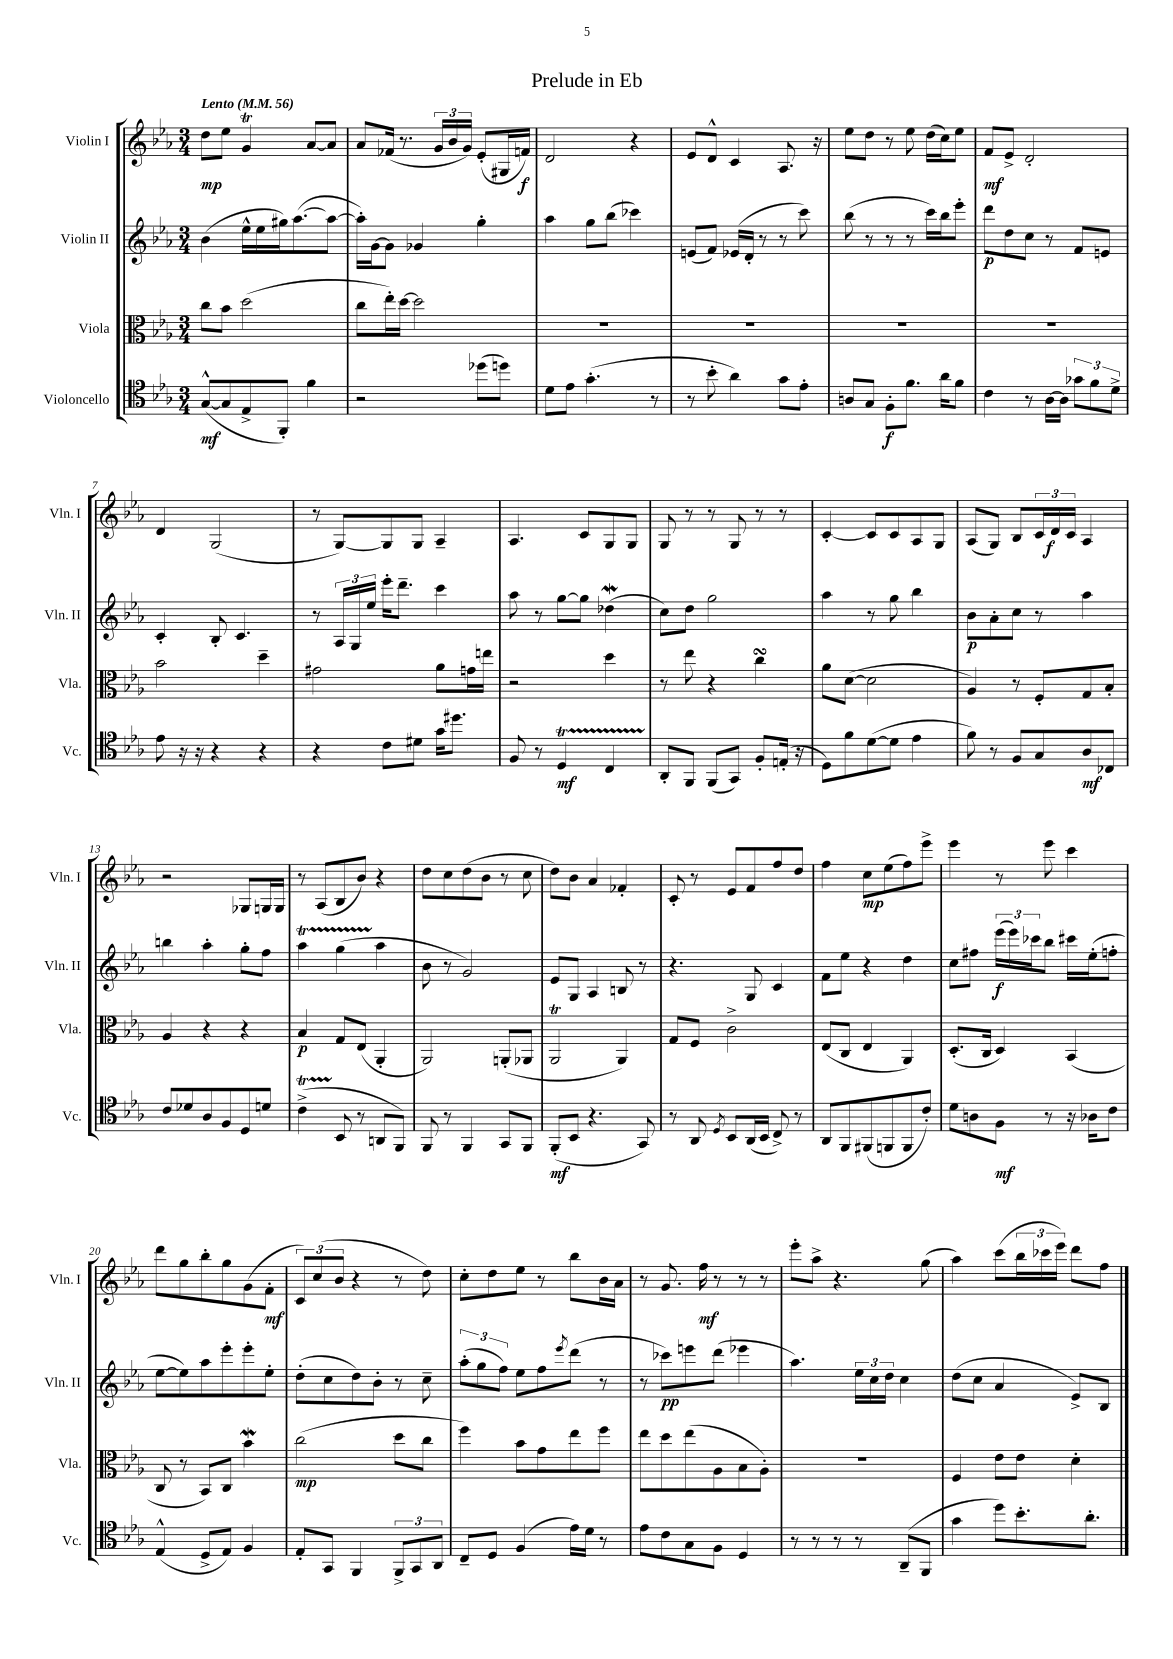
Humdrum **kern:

**kern	**kern	**kern	**kern
*staff4	*staff3	*staff2	*staff1
*clefC4	*clefC3	*clefG2	*clefG2
*k[b-e-a-]	*k[b-e-a-]	*k[b-e-a-]	*k[b-e-a-]
*M3/4	*M3/4	*M3/4	*M3/4
*MM56	*MM56	*MM56	*MM56
([8G^^	8cc	(4b-	8dd
8G]	8b-	.	8ee-
8E-^	(2dd	16ee-^^	4g
.	.	16ee-	.
8FF')	.	16gg#)	.
.	.	([8.aa-	.
4f	.	.	[8a-
.	.	8aa-_	8a-]
=	=	=	=
2r	8cc	16aa-'])	8a-
.	.	[16g	.
.	16ee-')	8g]	(16f-
.	[16dd	.	8.r
.	2dd]	4g-	.
.	.	.	24g
.	.	.	24b-
.	.	.	24g)
(8dd-	.	4gg'	(8e-'
8dd)	.	.	16G#
.	.	.	16f)
=	=	=	=
8d	2.r	4aa-	2d
8e-	.	.	.
(4.g'	.	8gg	.
.	.	(8bb-	.
.	.	4ccc-)	4r
8r	.	.	.
=	=	=	=
8r	2.r	(8e	8e-
8b-'	.	8f)	8d^^
4a-)	.	(16e-	4c
.	.	16d'	.
.	.	8r	.
8g	.	8r	8.A-
8e-'	.	8ccc)	.
.	.	.	16r
=	=	=	=
8A	2.r	(8bb-	8ee-
8G	.	8r	8dd
8F'	.	8r	8r
8.f	.	8r	8ee-
.	.	16ccc)	(16dd
16a-	.	16bb-	16cc)
8f	.	8eee-'	8ee-
=	=	=	=
4c	2.r	8ddd	8f
.	.	8dd	8e-^
8r	.	8cc	2d'
[16A-	.	8r	.
16A-]	.	.	.
12g-	.	8f	.
12f	.	.	.
.	.	8e	.
12d^	.	.	.
=	=	=	=
8e-	2b-	4c'	4d
16r	.	.	.
16r	.	.	.
4r	.	8B-'	(2G
.	.	4.c	.
4r	4dd~	.	.
=	=	=	=
4r	2g#	8r	8r
.	.	24A-	[8G)
.	.	24G	.
.	.	24ee-	.
8c	.	16eee-'	8G]
.	.	8.ddd~	.
8d#	.	.	8G
16g	8a-	4ccc	4A-~
8.dd#	.	.	.
.	16g	.	.
.	16ee	.	.
=	=	=	=
8F	2r	8aa-	4.A-
8r	.	8r	.
4D	.	[8gg	.
.	.	8gg]	8c
4C	4dd	(4dd-	8G
.	.	.	8G
=	=	=	=
8AA-'	8r	8cc)	8G
8FF	8ee-	8dd	8r
(8FF	4r	2gg	8r
8GG)	.	.	8G
8F'	4cc	.	8r
(16E'	.	.	8r
16r	.	.	.
=	=	=	=
8D)	8a-	4aa-	[4c'
8f	([8d	.	.
([8d	2d]	8r	8c]
8d]	.	8gg	8c
4e-	.	4bb-	8A-
.	.	.	8G
=	=	=	=
8f)	4A-)	8b-	(8A-
8r	.	8a-'	8G)
8F	8r	8cc	8B-
8G	8F'	8r	24c
.	.	.	24d
.	.	.	24c
8A-	8G	4aa-	4A-
8C-	8B-'	.	.
=	=	=	=
8c	4A-	4bb	2r
8d-	.	.	.
8A-	4r	4aa-'	.
8F	.	.	.
8D	4r	8gg'	8G-
8d	.	8ff	16G
.	.	.	16G
=	=	=	=
(4c^	4B-	4aa-	8r
.	.	.	(8A-
8BB-	8G	(4gg	8B-
8r	(8E-	.	8b-)
8AA	4AA-'	4aa-	4r
8FF)	.	.	.
=	=	=	=
8FF	2AA-)	8b-	8dd
8r	.	8r	8cc
4FF	.	2g)	(8dd
.	.	.	8b-
8GG	(8AA'	.	8r
8FF	8AA-	.	8cc
=	=	=	=
(8FF'	2AA-	8e-	8dd)
8BB-	.	8G	8b-
4.r	.	4A-	4a-
.	4AA-)	8B	4f-'
8GG)	.	8r	.
=	=	=	=
8r	8G	4.r	8c'
8AA-	8F	.	8r
8qD	.	.	.
8BB-	2c^	.	8e-
(16AA-	.	8G	8f
16BB-	.	.	.
8C^)	.	4c	8ff
8r	.	.	8dd
=	=	=	=
8AA-	(8E-	8f	4ff
8FF	8C	8ee-	.
(8FF#	4E-	4r	8cc
8FF	.	.	(8ee-
8FF	4AA-)	4dd	8ff)
8c')	.	.	8eee-^
=	=	=	=
8d	(8.D'	8cc	4eee-
8A	.	8ff#	.
.	16C	.	.
8F	4D)	(24eee-	8r
.	.	24eee-)	.
.	.	24ccc-	.
8r	.	8bb-	8eee-
16r	(4BB-	16ccc#	4ccc
16A-	.	(16ee-'	.
8c	.	8ff'	.
=	=	=	=
(4E-^^	8C	[8ee-	8ddd
.	8r	8ee-])	8gg
8D^	8BB-)	8aa-	8bb-'
8E-)	8C	8eee-'	8gg
4F	4b-	8eee-'	(8g
.	.	8ee-'	8f'
=	=	=	=
8E-'	(2cc	(8dd'	12c)
.	.	.	(12cc
8GG	.	8cc	.
.	.	.	12b-
4FF	.	8dd)	4r
.	.	8b-'	.
12FF^	8dd	8r	8r
12GG	.	.	.
.	8cc	8cc~	8dd)
12AA-	.	.	.
=	=	=	=
8C~	4ff)	(12aa-'	8cc'
.	.	12gg	.
8D	.	.	8dd
.	.	12ff)	.
(4F	8b-	8ee-	8ee-
.	8g	8ff	8r
.	.	8qeee-	.
16e-)	8ee-	(8ddd	8bb-
16d	.	.	.
8r	8ff	8r	16b-
.	.	.	16a-
=	=	=	=
8e-	8ee-	8r	8r
8c	8dd	8ccc-)	8.g
8G	(8ee-	8eee	.
.	.	.	16ff
8F	8A-	(8ddd	8r
4D	8B-	4eee-	8r
.	8A-')	.	8r
=	=	=	=
8r	2.r	4.aa-)	8eee-'
8r	.	.	8aa-^
8r	.	.	4.r
8r	.	24ee-	.
.	.	24cc	.
.	.	24dd	.
(8AA-~	.	4cc	.
8FF	.	.	(8gg
=	=	=	=
4g	4F	(8dd	4aa-)
.	.	8cc	.
8dd)	8e-	4a-	(8ccc
8.b-'	8e-	.	24bb-
.	.	.	24ccc-
.	.	.	24eee-)
.	4d'	8e-^)	8ddd
8.a-'	.	.	.
.	.	8B-	8ff
==	==	==	==
*-	*-	*-	*-
